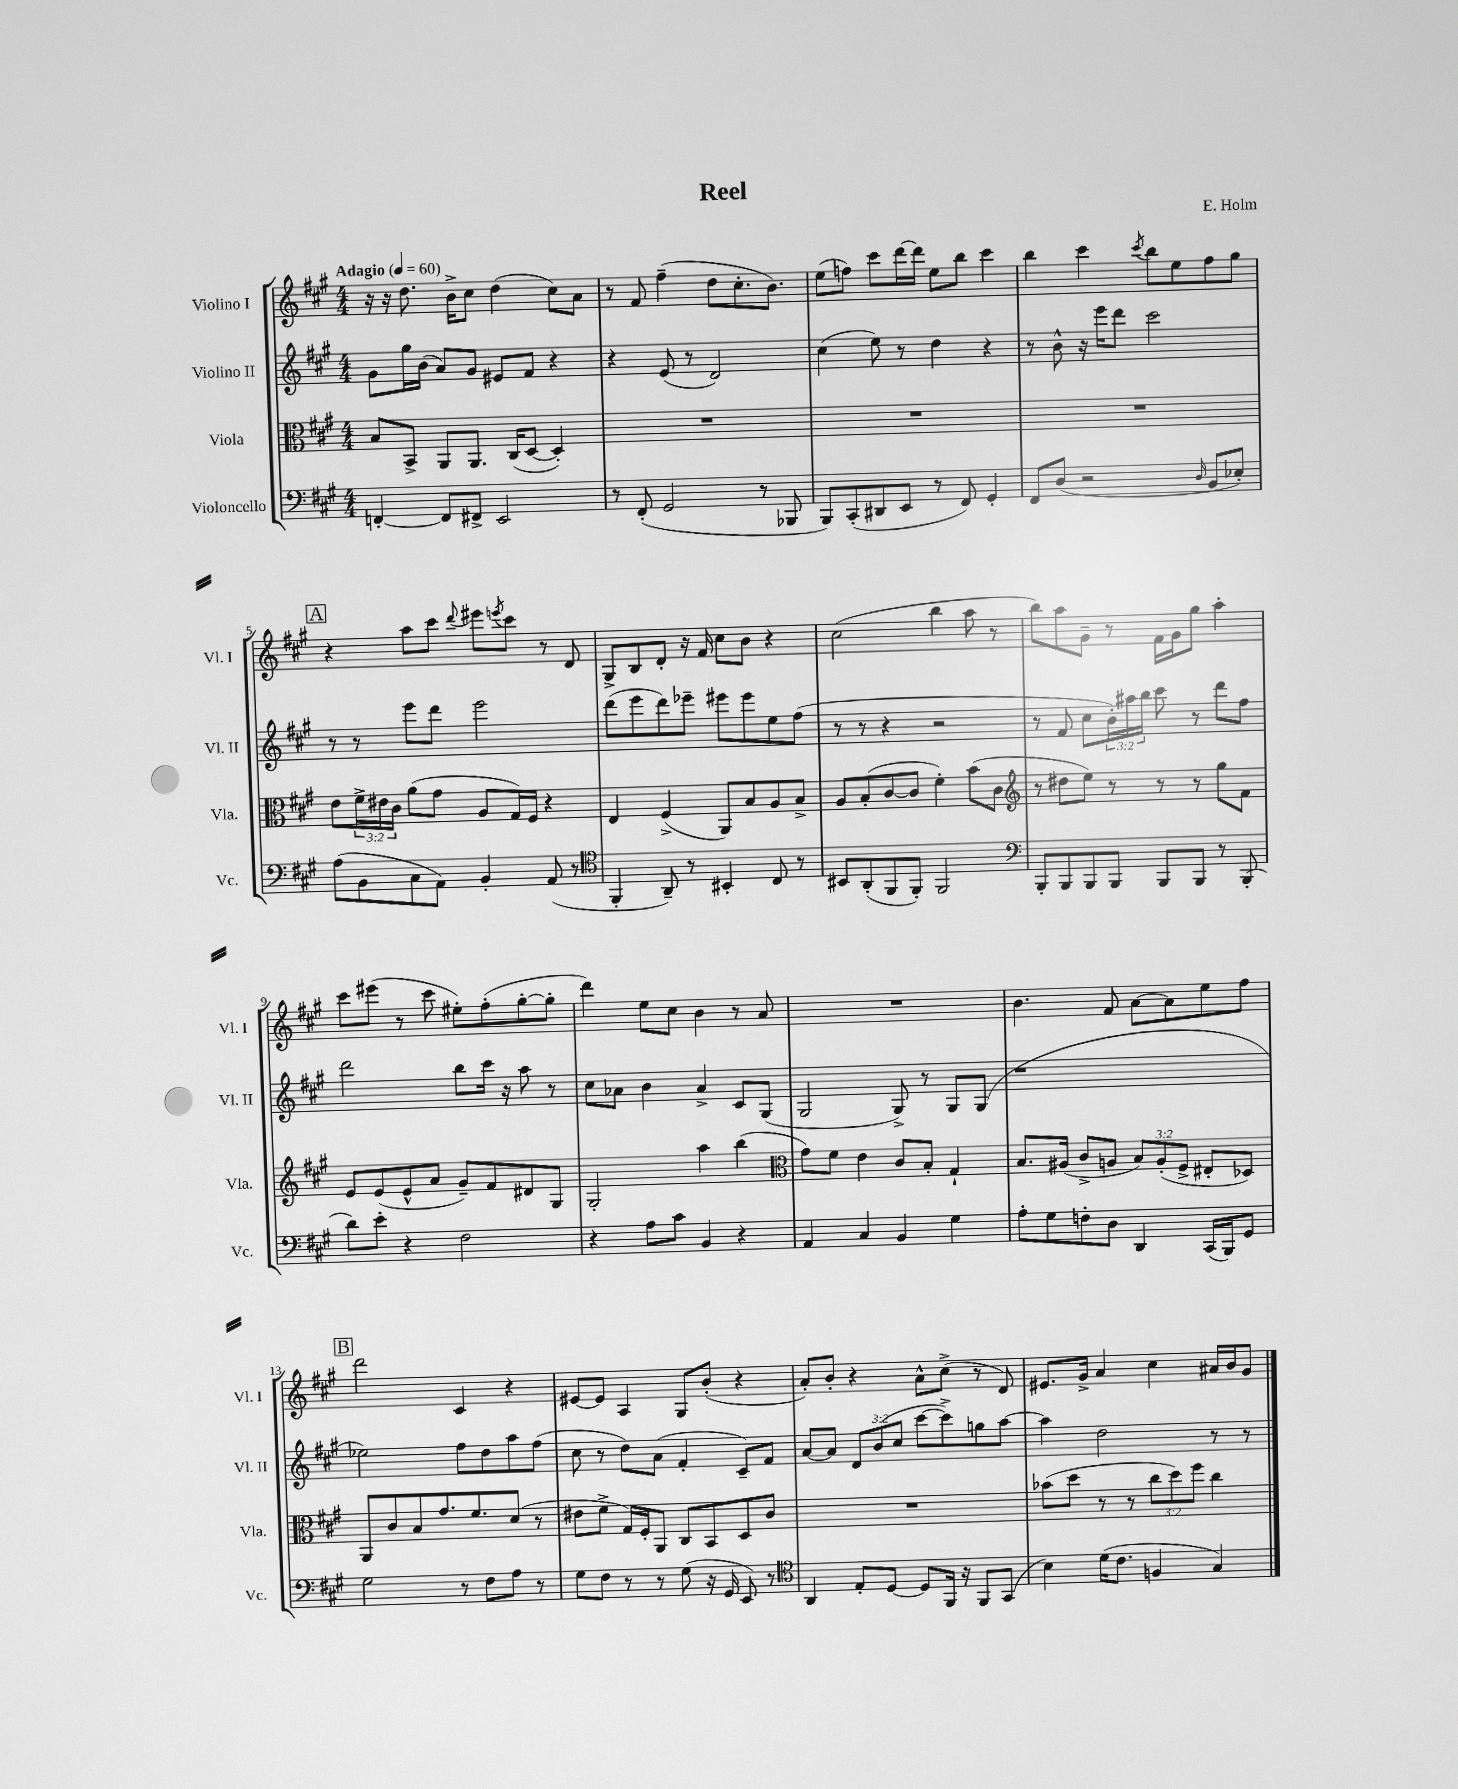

**kern	**kern	**kern	**kern
*staff4	*staff3	*staff2	*staff1
*clefF4	*clefC3	*clefG2	*clefG2
*k[f#c#g#]	*k[f#c#g#]	*k[f#c#g#]	*k[f#c#g#]
*M4/4	*M4/4	*M4/4	*M4/4
*MM60	*MM60	*MM60	*MM60
[4FF'	8B	8g#	16r
.	.	.	16r
.	8BB^	16gg#	8.dd
.	.	(16b	.
8FF]	8AA	8a)	.
.	.	.	16b^
8FF#^	8.AA	8g#	8cc#
2EE	.	8e#	(4dd
.	(16C#	.	.
.	[8D	8f#	.
.	4D'])	4r	8cc#)
.	.	.	8a
=	=	=	=
8r	1r	4r	8r
(8FF#'	.	.	8f#
2GG#	.	(8e	(4ff#~
.	.	8r	.
.	.	2d)	8dd
.	.	.	8.cc#'
8r	.	.	.
.	.	.	8.b)
8BBB-	.	.	.
=	=	=	=
8BBB)	1r	(4cc#	(8ee
(8CC#'	.	.	8ff)
8DD#	.	8ee)	8ccc#
8EE	.	8r	[16ddd
.	.	.	16ddd]
8r	.	4dd	8ee
8FF#)	.	.	8bb
4GG#'	.	4r	4ccc#
=	=	=	=
8FF#	1r	8r	4bb
(8D	.	8b^^	.
2r	.	16r	4ccc#
.	.	16eee	.
.	.	8ddd	.
.	.	.	8qccc#
.	.	2ccc#	8bb
.	.	.	8ee
16qqD	.	.	.
8BB	.	.	8ff#
8E-')	.	.	8gg#
=	=	=	=
(8A	8e	8r	4r
8BB	24f#^	8r	.
.	24e#	.	.
.	24c#	.	.
8C#	(8a	8eee	8aa
8AA)	8g#	8ddd	8ccc#
.	.	.	8qqddd
4BB'	8A	2eee	8eee#
.	.	.	8qeee
.	16G#)	.	8ccc#
.	16F#	.	.
(8AA	4r	.	8r
8r	.	.	8d
=	=	=	=
*clefC4	*	*	*
4FF#'	4E	(8ddd	8G#^
.	.	8eee	8B
8AA~)	(4F#^	8ddd)	8d'
8r	.	8eee-~	16r
.	.	.	16f#
4BB#'	8AA)	8eee#	8cc#
.	8B	8eee#	8b
8C#	8A	8ee	4r
8r	8B^	(8ff#	.
=	=	=	=
8BB#	8A	8r	(2cc#
(8AA'	(8B'	8r	.
8FF#	[8c#	4r	.
8FF#')	8c#]	.	.
2FF#	4f#')	2r	4bb
.	(8b	.	8aa
.	8c#	.	8r
=	=	=	=
*clefF4	*clefG2	*	*
8BBB'	8r	8r	8bb)
8BBB	8dd#	8f#	8aa
8BBB	8ee)	8cc#	8g#~
8BBB	8r	24b')	8r
.	.	24aa#	.
.	.	24bb	.
8BBB	8r	8ccc#	16f#
.	.	.	16g#
8BBB	8r	8r	8gg#
8r	8gg#	8ddd	4aa'
(8BBB'	8f#	8ff#	.
=	=	=	=
8d)	8e	2ddd	8ccc#
8e'	(8e	.	(8eee#
4r	8e^^	.	8r
.	8a	.	8ccc#
2F#	8g#~)	8bb	8ee#')
.	8f#	16ccc#	(8ff#'
.	.	16r	.
.	8d#	8aa	[8gg#'
.	8G#	8r	8gg#']
=	=	=	=
4r	2G#'	8cc#	4ddd)
.	.	8a-	.
8A	.	4b	8ee
8c#	.	.	8cc#
4BB	4aa	4a-^	4b
4r	(4bb	8c#	8r
.	.	(8G#	8a
=	=	=	=
*	*clefC3	*	*
4AA	8g#)	2G#	1r
.	8f#	.	.
4C#	4e	.	.
4BB	8c#	8G#^)	.
.	8B'	8r	.
4G#	4G#`	8G#	.
.	.	(8G#	.
=	=	=	=
8A'	8.B	1r	4.b
8G#	.	.	.
.	(16A#	.	.
8F'	8c#^	.	.
8D	8A	.	8f#
4DD	12B)	.	[8a
.	(12A'	.	.
.	.	.	8a]
.	12F#^	.	.
(16CC#	8E#'	.	8ee
16BBB)	.	.	.
8GG#	8D-)	.	8ff#
=	=	=	=
2G#	8AA	2ee-)	2ddd
.	8c#	.	.
.	8B	.	.
.	8.g#	.	.
8r	.	8ff#	4c#
.	8.f#	.	.
8F#	.	8dd	.
8A	(8d	8aa	4r
8r	8r	(8ff#	.
=	=	=	=
8G#	8e#	8cc#	[8e#
8F#	8f#^	8r	8e#]
8r	16G#)	8dd)	4A
.	16F#'	.	.
8r	8AA	(8a	.
(8G#	8C#	4f#'	8G#
16r	8BB	.	(8b'
16GG#	.	.	.
8EE)	8D	8c#~)	4r
8r	8c#	8f#	.
=	=	=	=
*clefC4	*	*	*
4AA	1r	[8a	8a')
.	.	8a]	8b'
8E'	.	12d	4r
.	.	(12b	.
[8D	.	.	.
.	.	12cc#	.
8D]	.	[8ccc#	8a^^
16FF#	.	8ccc#^])	(8cc#^
16r	.	.	.
8FF#	.	8gg	8r
(8GG#	.	[8aa	8d)
=	=	=	=
4B)	(8b-	4aa]	8.e#
.	8dd	.	.
.	.	.	16g#^
(16d	8r	2dd	4a
8.c#	.	.	.
.	8r	.	.
4F	12cc#	.	4cc#
.	12dd)	.	.
.	12ff#	.	.
4G#)	4cc#	8r	16a#
.	.	.	16b
.	.	8r	8g#
==	==	==	==
*-	*-	*-	*-
